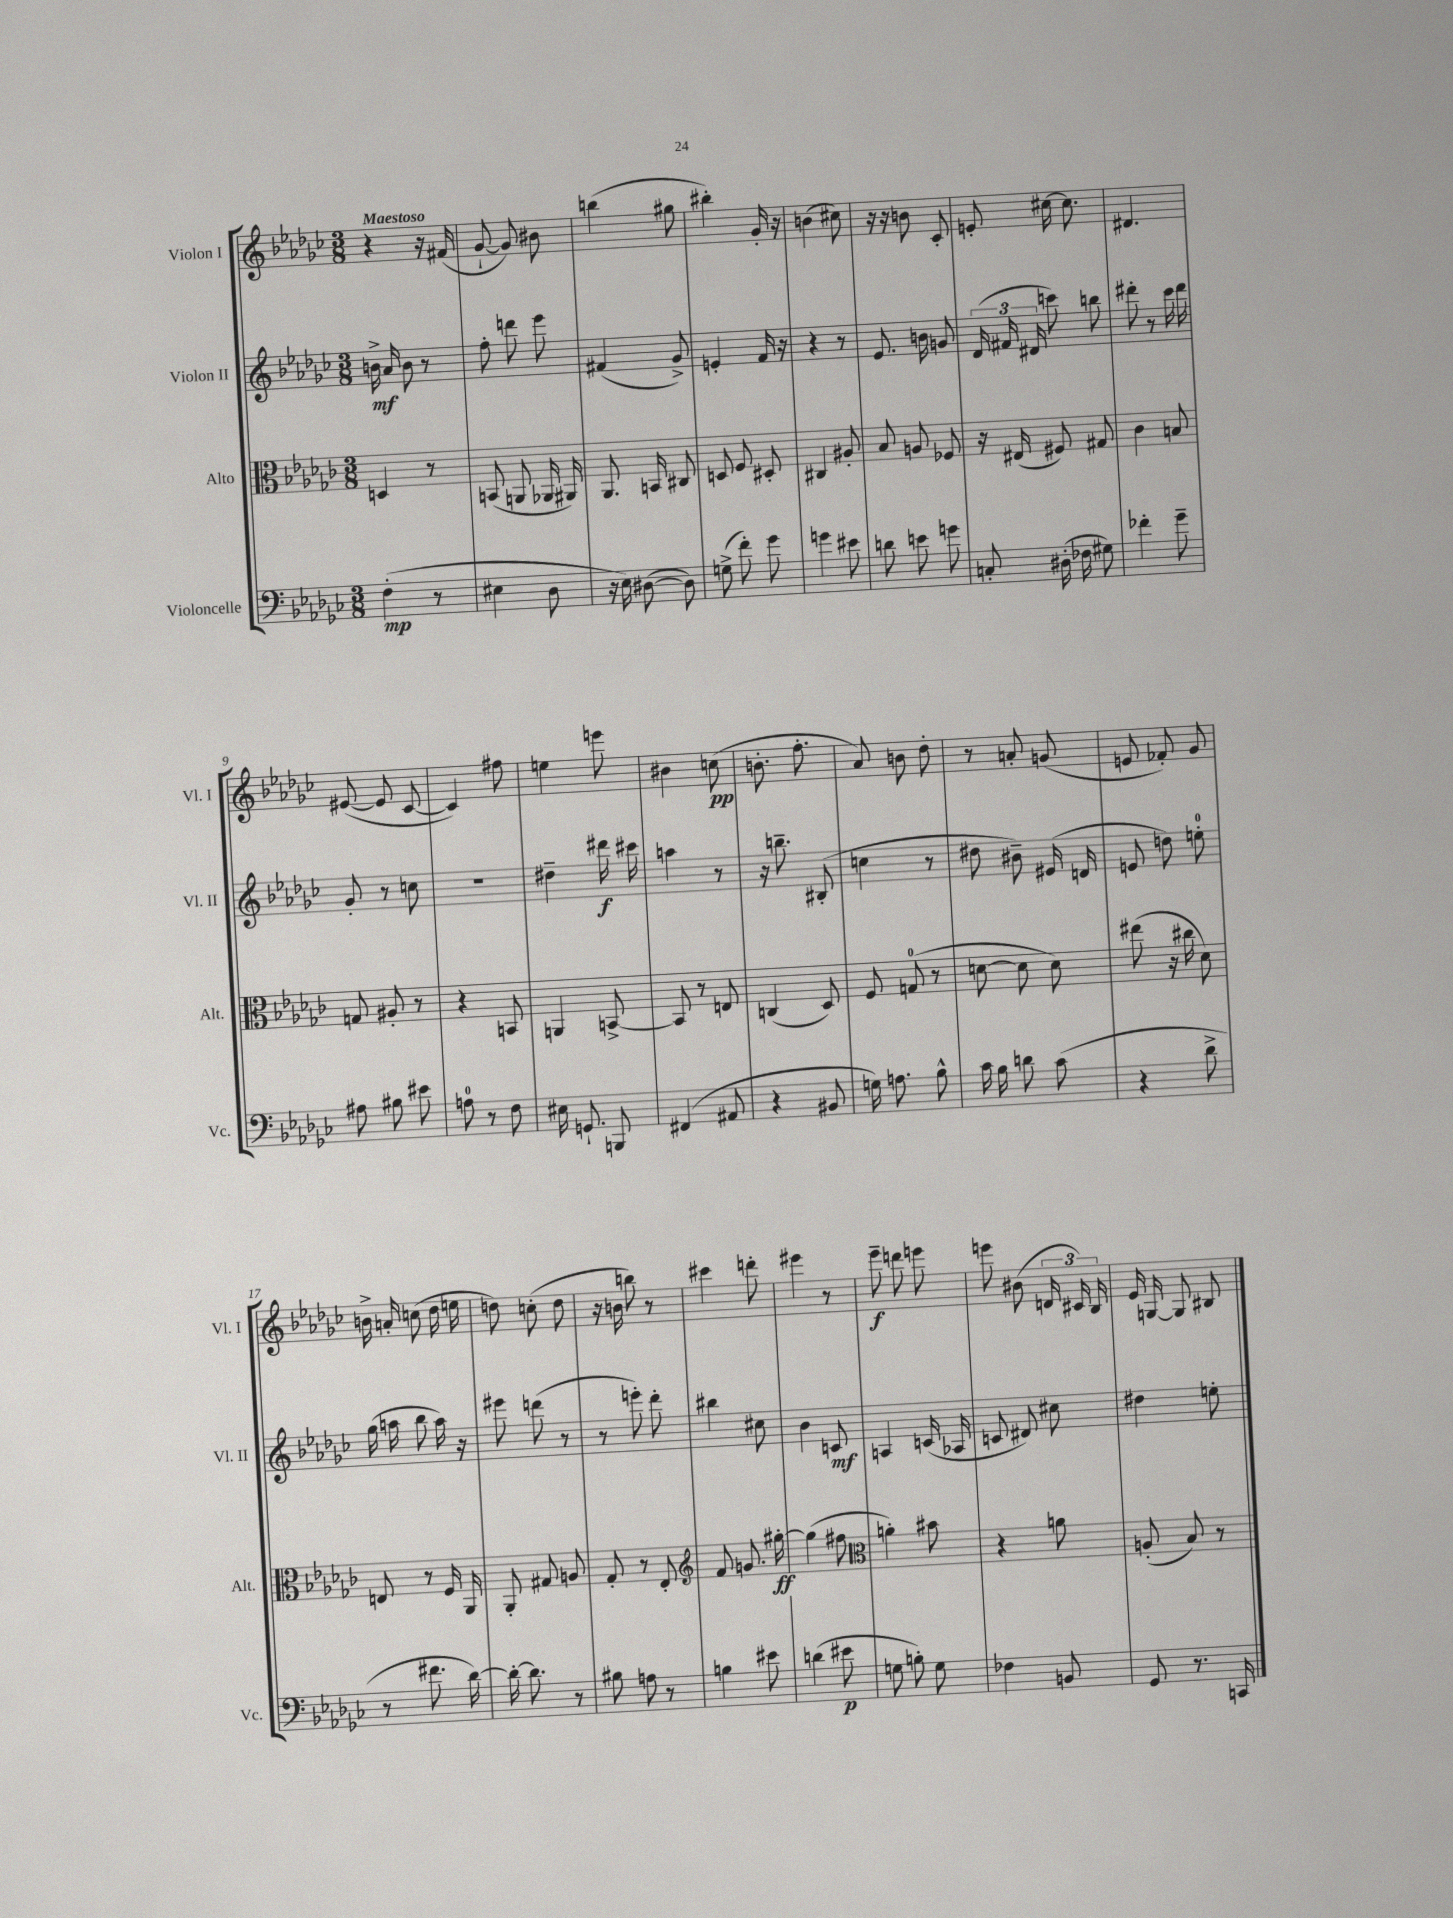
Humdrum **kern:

**kern	**dynam	**kern	**dynam	**kern	**dynam	**kern	**dynam
*part4	*part4	*part3	*part3	*part2	*part2	*part1	*part1
*staff4	*staff4	*staff3	*staff3	*staff2	*staff2	*staff1	*staff1
*I"Violoncelle	*	*I"Alto	*	*I"Violon II	*	*I"Violon I	*
*I'Vc.	*	*I'Alt.	*	*I'Vl. II	*	*I'Vl. I	*
*clefF4	*	*clefC3	*	*clefG2	*	*clefG2	*
*k[b-e-a-d-g-c-]	*	*k[b-e-a-d-g-c-]	*	*k[b-e-a-d-g-c-]	*	*k[b-e-a-d-g-c-]	*
*M3/8	*	*M3/8	*	*M3/8	*	*M3/8	*
=1	=1	=1	=1	=1	=1	=1	=1
!	!	!	!	!	!	!LO:TX:a:B:t=Maestoso	!
(4F'\	mp	4Dn/	.	16bn^\	mf	4r	.
.	.	.	.	16a-/	.	.	.
.	.	.	.	8b\	.	.	.
8r	.	8r	.	8r	.	16r	.
.	.	.	.	.	.	(16f#X/	.
=2	=2	=2	=2	=2	=2	=2	=2
4E#X\	.	(8BBn/	.	8ff'\	.	[8g-`/	.
.	.	8AAn/	.	8dddn\	.	8g-/])	.
8D-\	.	16AA-X/	.	8eee-\	.	8b#X\	.
.	.	16AA#X/)	.	.	.	.	.
=3	=3	=3	=3	=3	=3	=3	=3
16r	.	8.AA-/	.	(4f#X/	.	(4bbn\	.
16E-\)	.	.	.	.	.	.	.
([8D#X\	.	.	.	.	.	.	.
.	.	16BBn/	.	.	.	.	.
8D#\])	.	8C#X/	.	8g-^/)	.	8gg#X\	.
=4	=4	=4	=4	=4	=4	=4	=4
(8Gn^\	.	8Dn/	.	4en'/	.	4bb#X'\)	.
8f'\)	.	8F/	.	.	.	.	.
8g-\	.	8D#X'/	.	16f/	.	16g-'/	.
.	.	.	.	16r	.	16r	.
=5	=5	=5	=5	=5	=5	=5	=5
4gn\	.	4C#X/	.	4r	.	(4bn\	.
8e#X\	.	8A#X'/	.	8r	.	8cc#X\)	.
=6	=6	=6	=6	=6	=6	=6	=6
8dn\	.	8B-/	.	8.e-/	.	16r	.
.	.	.	.	.	.	16r	.
8en\	.	8An/	.	.	.	8bn\	.
.	.	.	.	16bn\	.	.	.
8gn\	.	8F-X/	.	8gn/	.	8c-'/	.
=7	=7	=7	=7	=7	=7	=7	=7
8Cn'/	.	16r	.	(24d-/	.	8en'/	.
.	.	.	.	24f#X/	.	.	.
.	.	(16E#X/	.	.	.	.	.
.	.	.	.	24d#X/	.	.	.
(16D#X'\	.	8F#X/)	.	8cccn\)	.	[16cc#X\	.
16F-X\	.	.	.	.	.	8.cc#\]	.
8G#X\)	.	8G#X/	.	8bbn\	.	.	.
=8	=8	=8	=8	=8	=8	=8	=8
4f-X'\	.	4c-\	.	8ddd#X'\	.	4.d#X/	.
.	.	.	.	8r	.	.	.
8g-~\	.	8Bn/	.	16ccc-\	.	.	.
.	.	.	.	16ddd#\	.	.	.
!!LO:LB:g=z
=9	=9	=9	=9	=9	=9	=9	=9
8A#X\	.	8Gn/	.	8g-'/	.	([8e#X/	.
8B#X\	.	8A#X'/	.	8r	.	8e#/]	.
8e#X\	.	8r	.	8ccn\	.	[8c-/	.
=10	=10	=10	=10	=10	=10	=10	=10
8An\	.	4r	.	4.r	.	4c-/])	.
8r	.	.	.	.	.	.	.
8F\	.	8BBn/	.	.	.	8ff#X\	.
=11	=11	=11	=11	=11	=11	=11	=11
16E#X\	.	4AAn/	.	4dd#X~\	.	4een\	.
8.GGn`/	.	.	.	.	.	.	.
8BBBn/	.	[8BBn^/	.	16ddd#X\	f	8eeen\	.
.	.	.	.	16ccc#X\	.	.	.
=12	=12	=12	=12	=12	=12	=12	=12
(4FF#X/	.	8BB/]	.	4aan\	.	4b#X\	.
.	.	8r	.	.	.	.	.
8AA#X/	.	8En/	.	8r	.	(8ccn\	pp
=13	=13	=13	=13	=13	=13	=13	=13
4r	.	(4Cn/	.	16r	.	8.bn'\	.
.	.	.	.	8.bbn~\	.	.	.
.	.	.	.	.	.	8.ff'\	.
8BB#X/	.	8D-/)	.	(8B#X'/	.	.	.
=14	=14	=14	=14	=14	=14	=14	=14
16Gn\)	.	8F/	.	4ccn\	.	8a-/)	.
8.An\	.	.	.	.	.	.	.
.	.	(8Gn/	.	.	.	8bn\	.
8B-^^\	.	8r	.	8r	.	8dd-'\	.
=15	=15	=15	=15	=15	=15	=15	=15
16c-\	.	[8dn\	.	8dd#X\	.	8r	.
16B-\	.	.	.	.	.	.	.
8dn\	.	8d\]	.	8b#X~\)	.	8an'/	.
(8c-\	.	8d\)	.	(16e#X/	.	(8gn/	.
.	.	.	.	16dn/	.	.	.
=16	=16	=16	=16	=16	=16	=16	=16
4r	.	(8ee#X\	.	8en/	.	8en/	.
.	.	16r	.	8ddn\)	.	8f-X'/)	.
.	.	16cc#X\	.	.	.	.	.
8d-^\	.	8d-\)	.	8een'\	.	8g-/	.
!!LO:LB:g=z
=17	=17	=17	=17	=17	=17	=17	=17
8r	.	8En/	.	(16gg-\	.	16bn^\	.
.	.	.	.	16aan\	.	16an'/	.
8.f#X\	.	8r	.	8bb-\	.	(8ccn\	.
.	.	16F/	.	16aa\)	.	16dd-\	.
[16d-\)	.	16AA-/	.	16r	.	16een\	.
=18	=18	=18	=18	=18	=18	=18	=18
16d-'\_	.	8AA-'/	.	8eee#X\	.	8ddn\)	.
8.d-\]	.	.	.	.	.	.	.
.	.	8G#X/	.	(8dddn\	.	(8ccn'\	.
8r	.	8An/	.	8r	.	8dd\	.
=19	=19	=19	=19	=19	=19	=19	=19
8B#X\	.	8G-'/	.	8r	.	16r	.
.	.	.	.	.	.	16bn\	.
8An\	.	8r	.	8eeen'\)	.	8bbn\)	.
8r	.	8E-'/	.	8ddd-'\	.	8r	.
=20	=20	=20	=20	=20	=20	=20	=20
*	*	*clefG2	*	*	*	*	*
4Bn\	.	8f/	.	4bb#X\	.	4ccc#X\	.
.	.	8.gn/	.	.	.	.	.
8e#X\	.	.	.	8cc#X\	.	8dddn'\	.
.	.	[16gg#X'\	ff	.	.	.	.
=21	=21	=21	=21	=21	=21	=21	=21
(4dn\	.	(4gg#\]	.	4b-\	.	4eee#X\	.
8e#X\	p	8ff#X\	.	8cn/	mf	8r	.
=22	=22	=22	=22	=22	=22	=22	=22
*	*	*clefC3	*	*	*	*	*
8Gn\	.	4an'\)	.	4An/	.	8eee-~\	f
8Bn'\)	.	.	.	.	.	8dddn\	.
8G\	.	8b#X\	.	(16cn/	.	8eeen\	.
.	.	.	.	16A-X/	.	.	.
=23	=23	=23	=23	=23	=23	=23	=23
4F-X\	.	4r	.	8cn/	.	8eeen\	.
.	.	.	.	8d#X/)	.	(8b#X\	.
8BBn/	.	8an\	.	8cc#X\	.	24dn/	.
.	.	.	.	.	.	24c#X/)	.
.	.	.	.	.	.	24B-/	.
=24	=24	=24	=24	=24	=24	=24	=24
8GG-/	.	(8An'/	.	4dd#X\	.	16e-/	.
.	.	.	.	.	.	[16Gn/	.
8.r	.	8B-/)	.	.	.	8G/]	.
.	.	8r	.	8een'\	.	8B#X/	.
16CCn/	.	.	.	.	.	.	.
==	==	==	==	==	==	==	==
*-	*-	*-	*-	*-	*-	*-	*-
